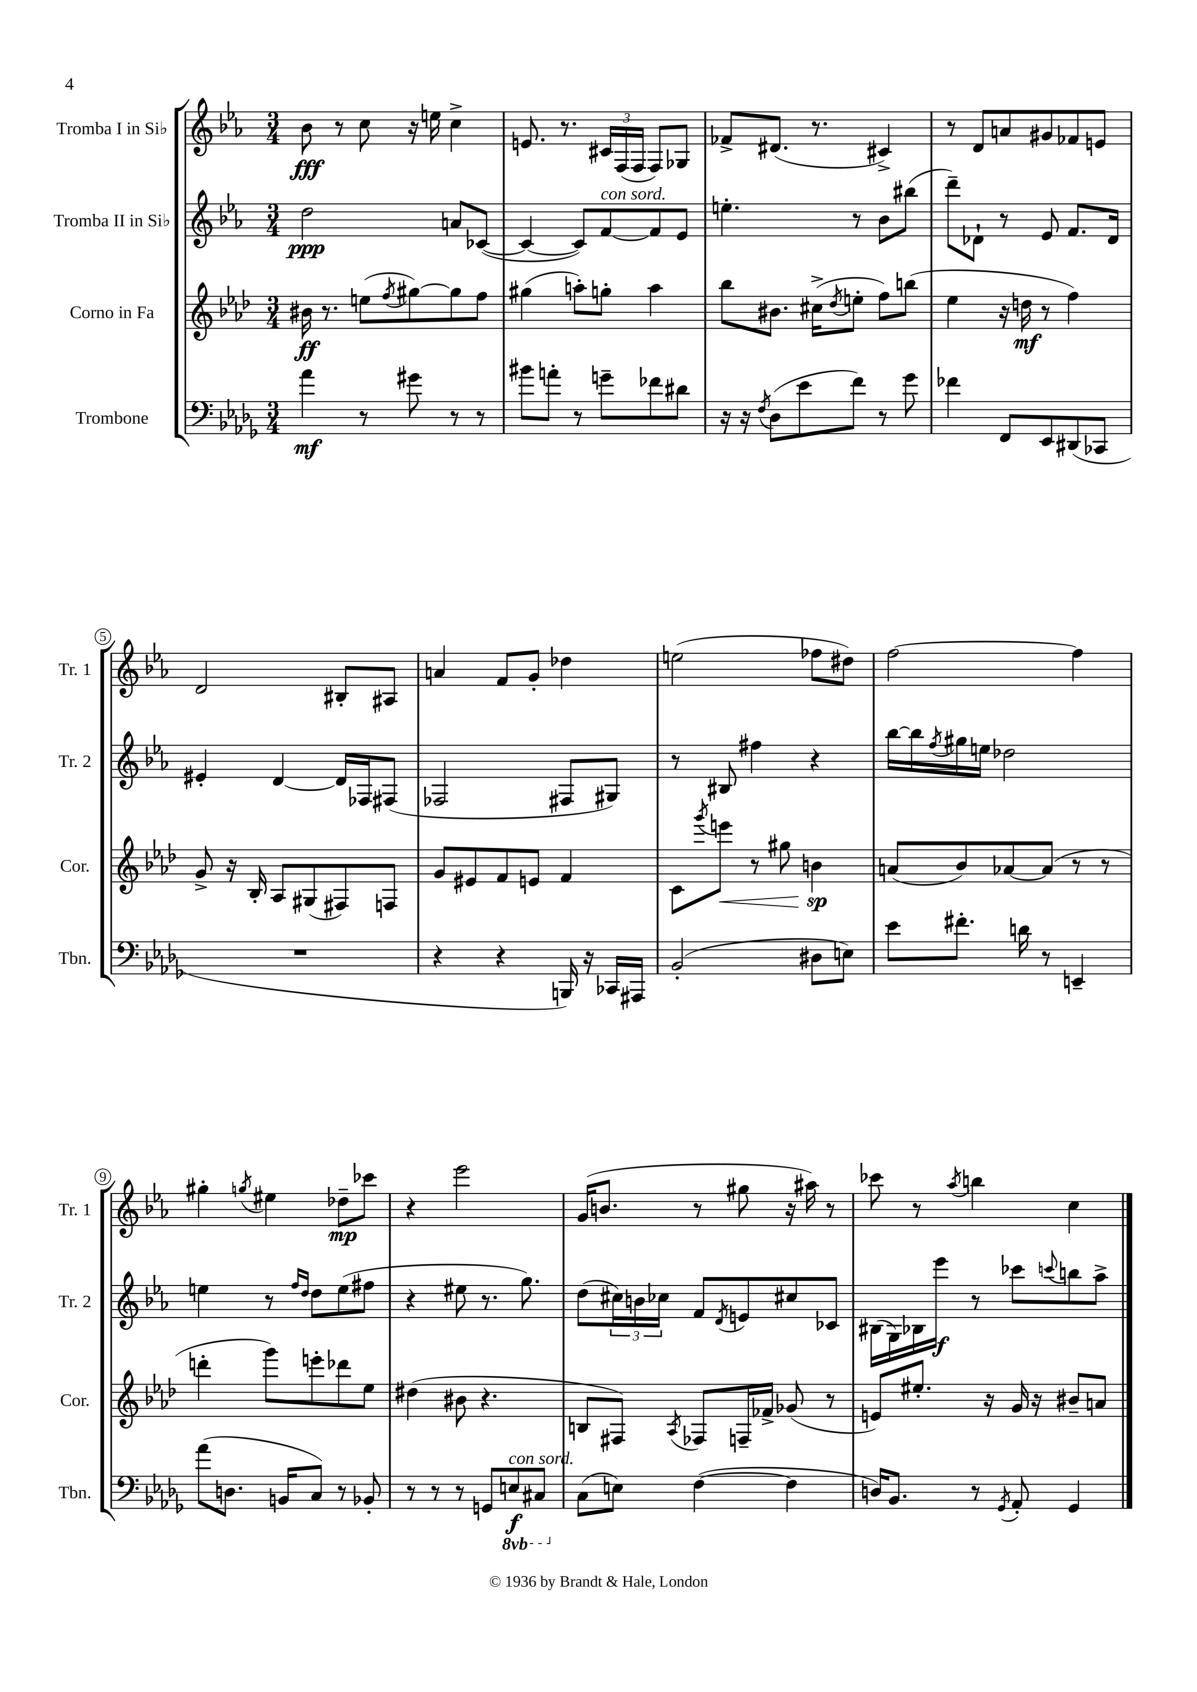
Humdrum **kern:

**kern	**kern	**kern	**kern
*staff4	*staff3	*staff2	*staff1
*clefF4	*clefG2	*clefG2	*clefG2
*k[b-e-a-d-g-]	*k[b-e-a-d-]	*k[b-e-a-]	*k[b-e-a-]
*M3/4	*M3/4	*M3/4	*M3/4
4a-	16b#	2dd	8b-
.	8.r	.	.
.	.	.	8r
8r	(8ee	.	8cc
.	8qff	.	.
8g#	[8gg#)	.	16r
.	.	.	16ee
8r	8gg#]	8a	4cc^
8r	8ff	([8c-	.
=	=	=	=
8b#	(4gg#	4c-_	8.e
8a'	.	.	.
.	.	.	8.r
8r	8aa')	8c-])	.
8g~	8gg'	[8f	24c#
.	.	.	(24F
.	.	.	24F
8f-	4aa	8f]	8F)
8d#	.	8e-	8G-
=	=	=	=
16r	8bb-	4.ee'	8f-^
16r	.	.	.
8qF	.	.	.
(8D-	8.b#	.	(8.d#
8e-	.	.	.
.	(16cc#^	.	8.r
.	8qdd-	.	.
8f)	8ee'	8r	.
8r	8ff)	8b-	4c#^)
8g-	(8bb	(8bb#	.
=	=	=	=
4f-	4ee-	8ddd~)	8r
.	.	8d-`	8d
8FF	16r	8r	8a
.	16dd	.	.
8EE-	8r	8e-	8g#
(8DD#	4ff)	8.f	8f-
8CC-	.	.	8e
.	.	16d-	.
=	=	=	=
2.r	8g^	4e#'	2d
.	16r	.	.
.	16B-'	.	.
.	8A-	[4d	.
.	(8G#	.	.
.	8F#)	16d]	8B#'
.	.	16F-	.
.	8F	(8F#	8A#
=	=	=	=
4r	8g	2F-	4a
.	8e#	.	.
4r	8f	.	8f
.	8e	.	8g'
16BBB)	4f	8F#	4dd-
16r	.	.	.
16CC-	.	8G#)	.
16AAA#	.	.	.
=	=	=	=
(2BB-'	8c	8r	(2ee
.	8qggg	.	.
.	8eee	8B#	.
.	8r	4ff#	.
.	8gg#	.	.
8D#	4b	4r	8ff-
8E)	.	.	8dd#)
=	=	=	=
8e-	(8a	[16bb-	[2ff
.	.	16bb-]	.
.	.	8qff	.
8.f#'	8b-)	16gg#	.
.	.	16ee	.
.	[8a-	2dd-	.
16d	.	.	.
8r	(8a-]	.	.
4EE~	8r	.	4ff]
.	8r	.	.
=	=	=	=
(8a-	4ddd'	4ee	4gg#'
8.D	.	.	.
.	.	.	8qgg
.	8ggg)	8r	4ee#
16BB	.	.	.
.	.	16qqff	.
.	.	16qqdd	.
8C)	8eee'	8dd	.
8r	8ddd-	(8ee	8dd-~
8BB-'	8ee-	8ff#	8ccc-
=	=	=	=
8r	(4dd#	4r	4r
8r	.	.	.
8r	8b#	8ee#	2eee-
8GG	4.r	8.r	.
8EE	.	.	.
.	.	8.gg)	.
8CC#	.	.	.
=	=	=	=
(8C	8B	(8dd	(16g
.	.	.	8.b
8E)	8F#)	24cc#)	.
.	.	24b	.
.	.	24cc-	.
.	8qA-	.	.
([4F	8F-	8f	8r
.	.	8qd	.
.	16F~	8e	8gg#
.	16f-^	.	.
4F]	(8g-	8cc#	16r
.	.	.	16aa#)
.	8r	8c-	8r
=	=	=	=
16D)	8e)	(16B#	8ccc-
8.BB-	.	16G)	.
.	8.ee#'	16B-	8r
.	.	16eee-	.
.	.	.	8qaa-
8r	.	8r	4bb
.	16r	.	.
8qGG-	.	.	.
8AA-'	16g	8ccc-	.
.	16r	.	.
.	.	8qqccc	.
4GG-	8b#~	8bb	4cc
.	8a	8aa-^	.
==	==	==	==
*-	*-	*-	*-
